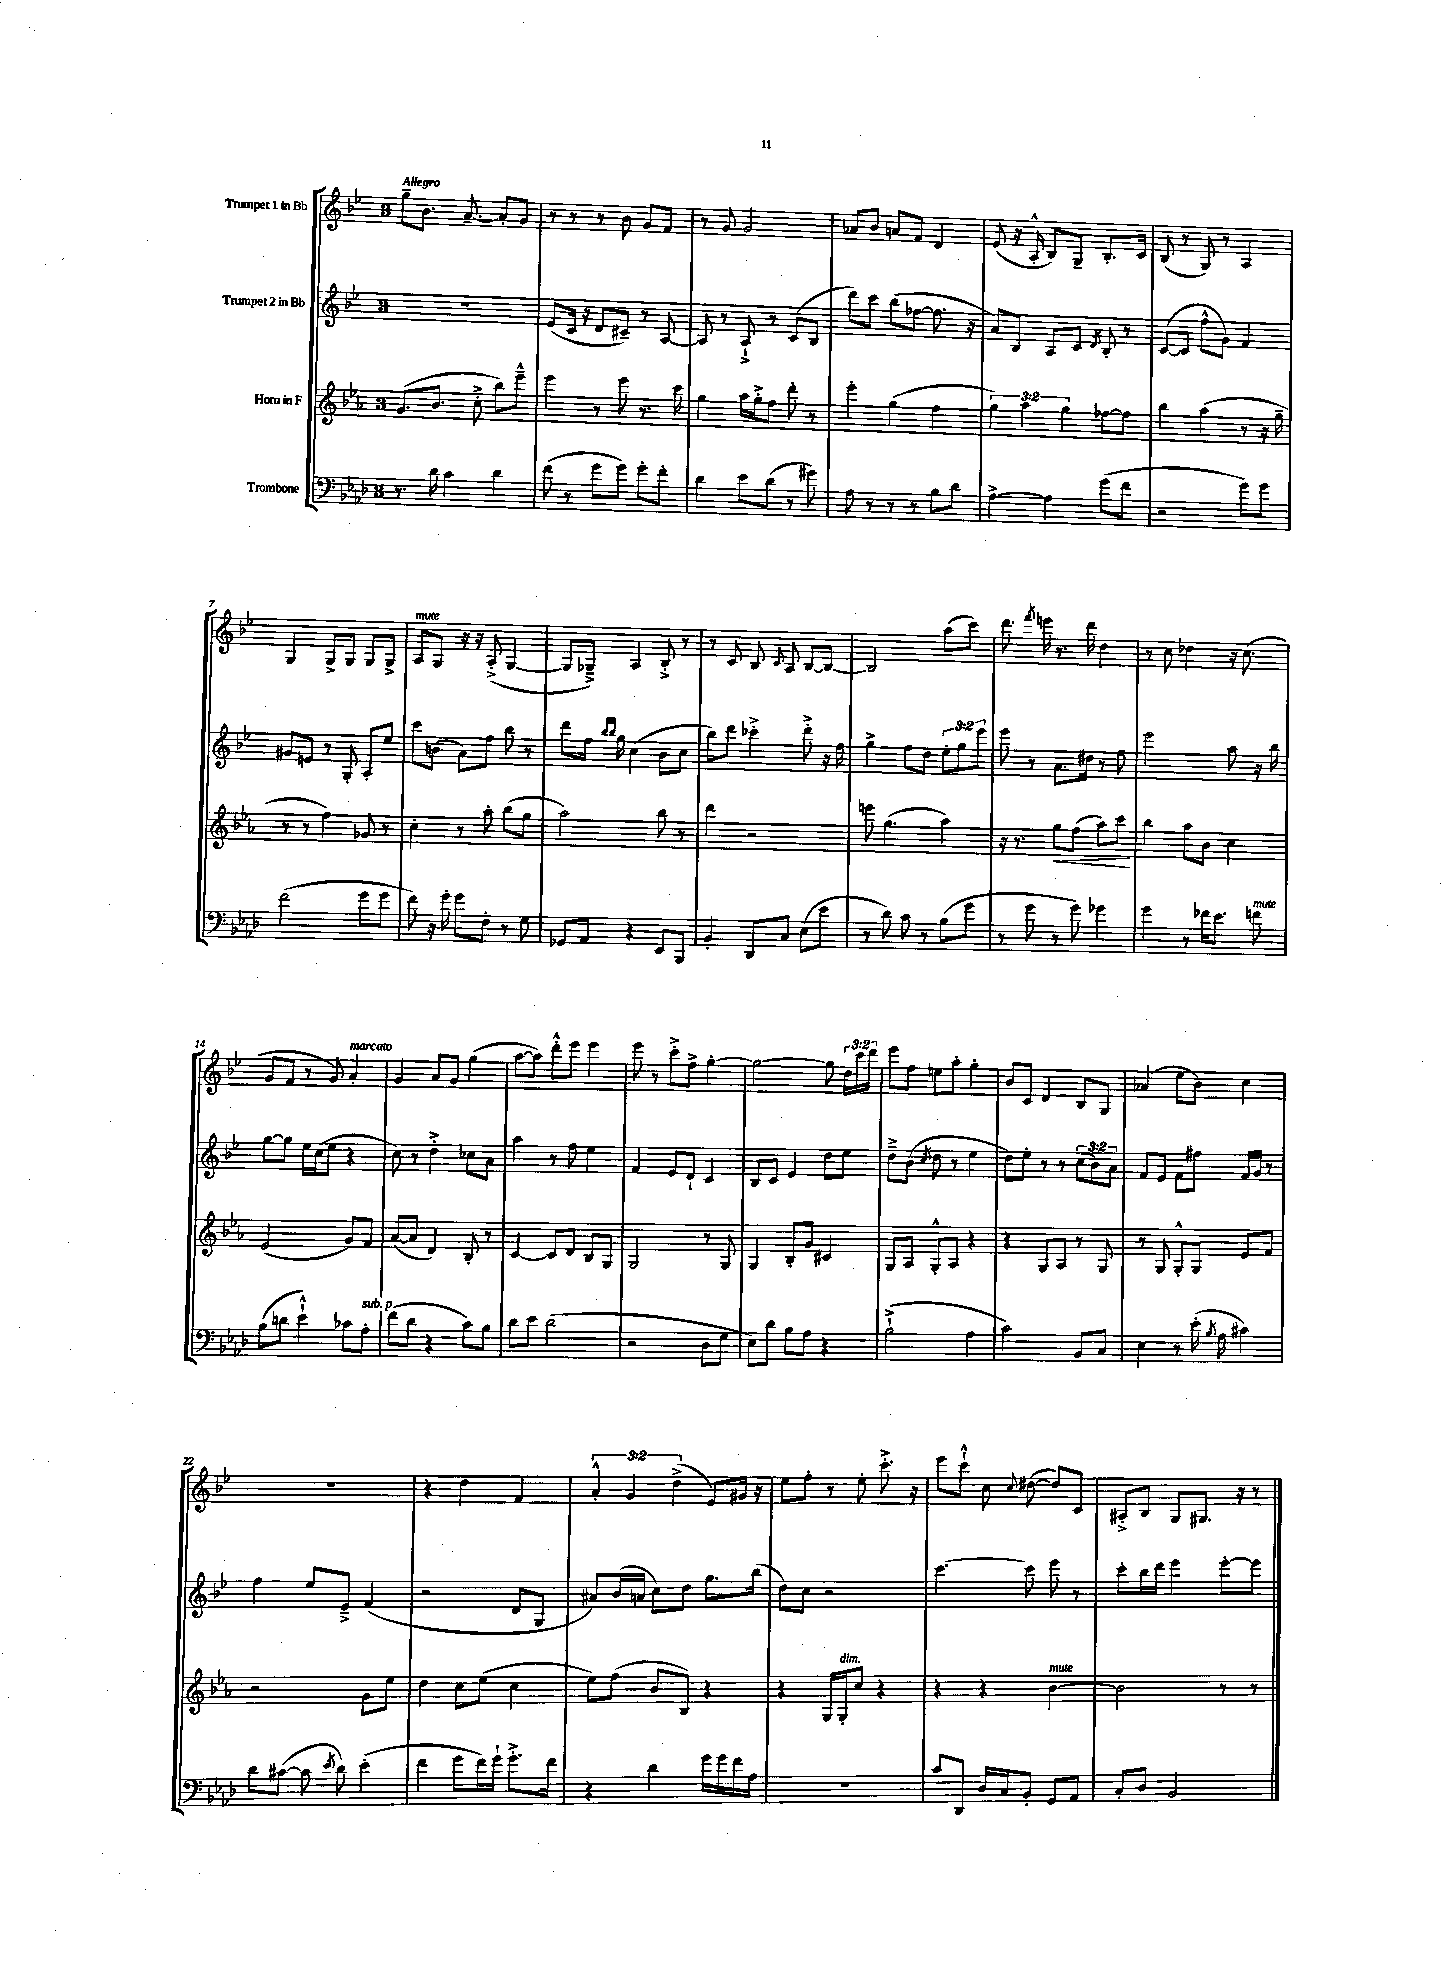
<<
\new StaffGroup <<
\new Staff = "s0" \with { instrumentName = "Trumpet 1 in Bb" } {
    \clef treble \key bes \major \once \override Staff.TimeSignature.style = #'single-digit \time 3/4 \override Staff.TupletNumber.text = #tuplet-number::calc-fraction-text \tempo "Allegro"
    \autoBeamOff g''8[-- bes'8.] a'8.~-- a'8[-. g'8] |
    r8 r8 r8 bes'8 g'8[ f'8] |
    r8 g'8 g'2 |
    aes'8[ bes'8] a'8[ f'8] d'4 |
    ees'8( r16 a16-.-^ bes8[) g8]-- bes8.[-. c'16] |
    bes8( r8 g8) r8 a4 |
    g4 g8[-> g8] g8[ g8]-> |
    a8[^\markup { \italic "mute" } g8] r16 r16 a8-.->( g4~ |
    g8[ ges8]--->) a4 bes8-.-> r8 |
    r8 c'8 bes8 \appoggiatura { c'8 } a8 bes8[~ bes8]~ |
    bes2 a''8[( c'''8]) |
    d'''8. \acciaccatura { f'''8 } e'''16 r8. d'''16 d''4 |
    r8 c''8 des''4 r16 c''8.( |
    g'8[ f'8] r8 g'8) a'4-.^\markup { \italic "marcato" } |
    g'4 a'8[ g'8] g''4( |
    a''8[~ a''8]) d'''8[-.-^ ees'''8] ees'''4 |
    ees'''8 r8 c'''8[-.-> f''8]-> g''4~-. |
    g''2~ g''8 \tuplet 3/2 { d''16[ c'''16 d'''16] } |
    ees'''8[ f''8] e''8[ a''8]-. g''4-. |
    bes'8[ c'8] d'4 bes8[ g8] |
    aes'4( ees''8[ bes'8]) c''4 |
    R2. |
    r4 d''4 f'4 |
    \tuplet 3/2 { a'4-.-^ g'4 d''4->( } ees'8[) gis'16] r16 |
    ees''8[ f''8]-. r8 ees''8-. c'''8.-.-> r16 |
    ees'''8[ c'''8]-!-^ c''8 \appoggiatura { c''8 } dis''8~( dis''8[) c'8] |
    ais8[-.-> bes8] g8[ gis8.] r16 r8 \bar "|." |
}
\new Staff = "s1" \with { instrumentName = "Trumpet 2 in Bb" } {
    \clef treble \key bes \major \once \override Staff.TimeSignature.style = #'single-digit \time 3/4 \override Staff.TupletNumber.text = #tuplet-number::calc-fraction-text
    \autoBeamOff R2. |
    ees'8[( c'16] r16 d'8[ cis'8]--) r8 a8~ |
    a8 r8 a8-!-> r8 c'8[( bes8] |
    d'''8[) c'''8] bes''8[( fes''8]~ fes''8. r16 |
    a'8[) bes8] a8[ c'8] \acciaccatura { d'8 } bes8-. r8 |
    c'8[~( c'8] f''8[-^ g'8]) f'4 |
    gis'8[ e'8] r8 g8-. a8[-. ees''8] |
    c'''8[ b'8]( a'8[) f''8] bes''8 r8 |
    d'''8[ f''16] \grace { bes''16[ bes''16] } g''16 c''4( bes'8[ c''8] |
    bes''8[) d'''8] ces'''4-.-> d'''8-.-> r16 f''16 |
    g''4-> f''8[ d''8] \tuplet 3/2 { ees''8[-. g''8 ees'''8] } |
    ees'''8 r8 a'8.[ dis''16] r8 f''8 |
    ees'''2 a''8 r16 bes''16 |
    g''8[~ g''8] ees''16[ c''16( ees''8] r4 |
    c''8) r8 d''4-.-> ces''8[ a'8] |
    a''4 r8 f''8 ees''4 |
    f'4 ees'8[ d'8]-! c'4 |
    bes8[ c'8] ees'4 d''8[ ees''8] |
    d''8[---> bes'8]( \acciaccatura { c''8 } d''8 r8 ees''4 |
    d''8[) ees''8]-. r8 r8 \tuplet 3/2 { c''8[( bes'8) a'8] } |
    f'8[ ees'8] f'8[ fis''8] f'16[ g'16] r8 |
    f''4 ees''8[ ees'8]---> f'4( |
    r2 d'8[ g8] |
    ais'8[) bes'16( a'16] c''8[) d''8] g''8.[ bes''16]( |
    d''8[) c''8] r2 |
    c'''4.~ c'''8 ees'''8 r8 |
    c'''8[-. bes''16 d'''16] ees'''4 ees'''8[~-. ees'''8] \bar "|." |
}
\new Staff = "s2" \with { instrumentName = "Horn in F" } {
    \clef treble \key ees \major \once \override Staff.TimeSignature.style = #'single-digit \time 3/4 \override Staff.TupletNumber.text = #tuplet-number::calc-fraction-text
    \autoBeamOff g'8.[( bes'8.] c''8-.-> bes''8[) ees'''8]---^ |
    ees'''4 r8 ees'''8 r8. c'''16 |
    g''4 aes''16[ g''16-.-> f''8] d'''8-. r8 |
    ees'''4-. g''4( f''4 |
    \tuplet 3/2 { g''4) aes''4 g''4 } fes''8[~ fes''8] |
    bes''4 aes''4( r8 r16 g''16-- |
    r8 r8 f''4) ges'8 r8 |
    c''4-. r8 aes''8-. bes''8[( g''8] |
    aes''2) bes''8 r8 |
    d'''4 r2 |
    e'''8 g''4.( aes''4) |
    r16 r8. g''8[\< f''8]( aes''8[) c'''8]\! |
    bes''4 aes''8[ bes'8] c''4 |
    ees'2( g'8[) f'8] |
    aes'8[~( aes'8] d'4) bes8-. r8 |
    c'4~ c'8[ d'8] bes8[ g8] |
    g2 r8 g8 |
    g4 bes8[-. g'8] cis'4 |
    g8[ aes8] g8[-.-^ aes8] r4 |
    r4 g8[ aes8] r8 g8 |
    r8 g8 g8[-.-^ g8] ees'8[ f'8] |
    r2 g'8[ ees''8] |
    d''4 c''8[ ees''8]( c''4 |
    ees''8[) f''8]( bes'8[ bes8]) r4 |
    r4 g16[ g16-.^\markup { \italic "dim." } c''8] r4 |
    r4 r4 bes'4~^\markup { \italic "mute" } |
    bes'2 r8 r8 \bar "|." |
}
\new Staff = "s3" \with { instrumentName = "Trombone" } {
    \clef bass \key aes \major \once \override Staff.TimeSignature.style = #'single-digit \time 3/4
    \autoBeamOff r8. des'16 c'4 des'4 |
    f'8( r8 g'8[ g'8]) g'8[-. f'8]-. |
    des'4 ees'8[ des'8]( r8 gis'8) |
    aes8 r8 r8 r8 bes8[ des'8] |
    aes4~-> aes4 g'8[( f'8] |
    r2 g'8[) g'8] |
    f'2( g'8[ g'8] |
    f'8) r16 g'16-. g'8[ f8]-. r8 g8 |
    ges,8[ aes,8] r4 ees,8[ bes,,8] |
    bes,4-. des,8[ c8] ees8[( ees'8] |
    r8 des'8) c'8 r8 bes8[( g'8] |
    r8 g'8 r8 g'8) ges'4 |
    g'4 r8 fes'16[ ees'8.] f'8^\markup { \italic "mute" } |
    bes8[( d'8] ees'4-!-^) ces'8[ aes8]-.^\markup { \italic "sub. p" } |
    f'8[( des'8] r4 c'8[) bes8] |
    des'8[ ees'8] des'2( |
    r2 des8[ g8] |
    ees8[) des'8] bes8[ aes8] r4 |
    bes2-!->( aes4 |
    c'2) bes,8[ c8] |
    ees4 r8 ees'16-.( \acciaccatura { bes8 } aes16 cis'4) |
    des'8[ cis'8]~( cis'8 \acciaccatura { ees'8 } des'8) ees'4-.( |
    f'4 g'8[ f'16) g'16]-! g'8.[-.-> f'16] |
    r4 des'4 g'16[ g'16 f'16 aes16] |
    R2. |
    c'8[ des,8] des16[ c16 bes,8]-. g,8[ aes,8] |
    c8[-. des8] bes,2 \bar "|." |
}
>>
>>
